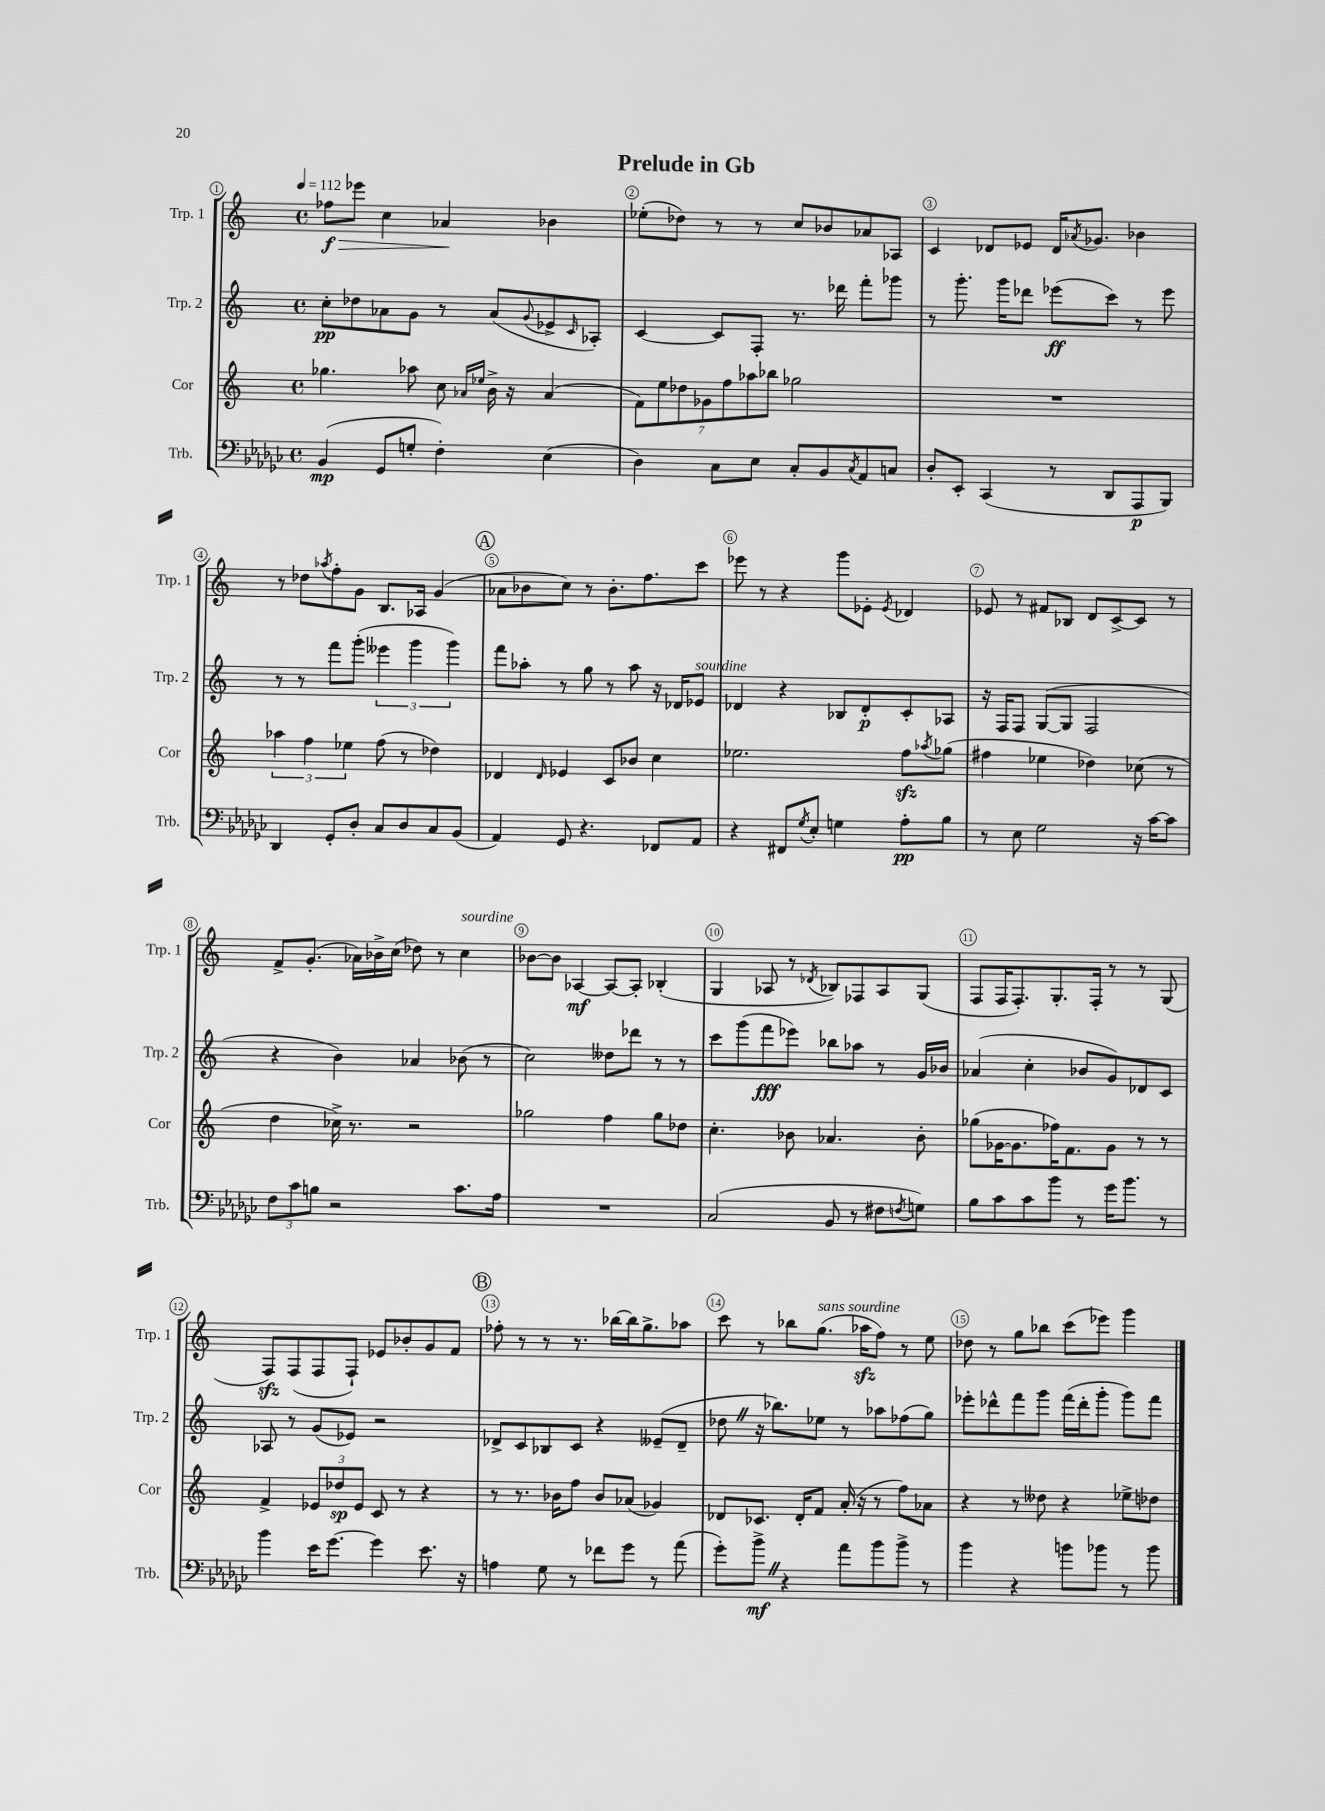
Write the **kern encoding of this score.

**kern	**kern	**kern	**kern
*staff4	*staff3	*staff2	*staff1
*clefF4	*clefG2	*clefG2	*clefG2
*k[b-e-a-d-g-c-]	*k[]	*k[]	*k[]
*M4/4	*M4/4	*M4/4	*M4/4
*met(c)	*met(c)	*met(c)	*met(c)
*MM112	*MM112	*MM112	*MM112
(4BB-	4.gg-	8cc'	8ff-
.	.	8dd-	8eee-
8GG-	.	8a-	4cc
8G'	8aa-	8g	.
4F')	8cc	8r	4a-
.	16qqa-	.	.
.	16qqee-	.	.
.	16b^	(8a-	.
.	16r	.	.
.	.	8qqg	.
(4E-	(4a-	8e-^	4b-
.	.	16qqc	.
.	.	8A-')	.
=	=	=	=
4D-)	14f)	[4c	(8ee-'
.	14ee	.	.
.	.	.	8dd-)
.	14dd-	.	.
.	14g-	.	.
8C-	.	8c]	8r
.	14ff	.	.
.	14aa-	.	.
8E-	.	8F'	8r
.	14bb-	.	.
8C-'	2gg-	8.r	8cc
8BB-	.	.	8b-
.	.	16ddd-	.
8qC-	.	.	.
8AA-	.	8fff'	8a-
8C	.	8ggg-	8A-
=	=	=	=
8D-'	1r	8r	4c
8EE-'	.	8.ggg'	.
(4CC-	.	.	8d-
.	.	16ggg	.
.	.	8ddd-	8e-
8r	.	(8eee-	16d-
.	.	.	8qa-
.	.	.	8.g-
8DD-	.	8ccc)	.
8AAA-	.	8r	4b-
8BBB-)	.	8eee-	.
=	=	=	=
4DD-	6aa-	8r	8r
.	.	8r	8dd-
.	6ff	.	.
.	.	.	8qaa-
8GG-'	.	8fff	8ff'
.	6ee-	.	.
8D-'	.	(8ggg'	8g
8C-	(8ff	6eee--	8.B
8D-	8r	.	.
.	.	6ggg	.
.	.	.	16A-
8C-	4dd-)	.	(4g
.	.	6ggg)	.
(8BB-	.	.	.
=	=	=	=
4AA-)	4d-	8fff	8a-
.	.	8aa-'	8b-
.	16qqd-	.	.
8GG-	4e-	8r	8cc)
4.r	.	8gg	8r
.	8c	8r	8.b-'
.	8b-	8aa-	.
.	.	.	8.ff
8FF-	4cc	16r	.
.	.	16d-	.
8AA-	.	8e-	8ccc
=	=	=	=
4r	2.ee-	4d-	8eee-
.	.	.	8r
8FF#	.	4r	4r
8qG-	.	.	.
8E-'	.	.	.
4G	.	8B-	8ggg
.	.	8d-'	8e-'
.	.	.	8qe-
8A-'	8ff	8c'	4d-
.	8qaa-	.	.
8B-	(8gg-	8A-	.
=	=	=	=
8r	4ff#	16r	8e-
.	.	16F	.
8E-	.	8F	8r
2G-	4ee-	([8G	8f#
.	.	8G]	8B-
.	4dd-)	2F	8d
.	.	.	[8c^
16r	(8cc-	.	8c]
[16c-	.	.	.
8c-]	8r	.	8r
=	=	=	=
12F	4dd	4r	8f^
12c-	.	.	.
.	.	.	(8.g'
12B	.	.	.
2r	16cc-^)	4b)	.
.	8.r	.	16a-)
.	.	.	16b-^
.	.	.	(16cc
.	2r	4a-	8dd-)
.	.	.	8r
8.c-	.	(8b-	4cc
.	.	8r	.
16A-	.	.	.
=	=	=	=
1r	2gg-	2cc)	[8b-
.	.	.	8b-]
.	.	.	[4A-
.	4ff	8dd--	8A-_
.	.	8ddd-	8A-']
.	8gg-	8r	(4B-'
.	8dd-	8r	.
=	=	=	=
(2C-	4.cc'	8ccc	4G
.	.	(8ggg	.
.	.	8fff	8A-
.	8b-	8eee-)	8r
.	.	.	8qd-
8BB-	4.a-	8bb-	8B-)
8r	.	8aa-	8F-
8F#	.	8r	8A-
8qF	.	.	.
8G)	8b-'	16g	(8G
.	.	16b-	.
=	=	=	=
8B-	(8gg-	(4a-	8F
8c-	[16g-	.	16F
.	8.g-]	.	8.F')
8c-	.	4cc'	.
8b-	16ff-)	.	8.G'
.	8.f	.	.
8r	.	8b-	.
.	.	.	16F'
16g-	8g-	8g)	8r
8.b-	.	.	.
.	8r	8d-	8r
8r	8r	8c	(8G
=	=	=	=
4b-	4f^	8A-	8F)
.	.	8r	(8F
16e-	12e-	(8g	8F
[8.g-	.	.	.
.	12dd-	.	.
.	.	8e-)	8F`)
.	12e-	.	.
4g-]	8c	2r	8e-
.	8r	.	8b-'
8.e-	4r	.	8g
.	.	.	8f
16r	.	.	.
=	=	=	=
4A	8r	8d-^	8ff-'
.	8.r	8c	8r
8G-	.	8B-	8r
.	16b-	.	.
8r	8ff	8c	8.r
8f-	8b-	4r	.
.	.	.	[16bb-
8g-	(8a-	.	16bb-]
.	.	.	8.gg^
8r	4g-)	(8e--~	.
(8a-	.	8d-~	8aa-
=	=	=	=
8g-')	8d-	8dd-	8ccc
8b-^	8.c-	16r	8r
.	.	8.bb-)	.
4r	.	.	8bb-
.	16d-'	.	.
.	8f	8ee-	(8.gg
8a-	(16a'	8r	.
.	16r	.	16aa-
8b-	8r	8aa-	8ff)
8b-^	8ff)	(8ff-	8r
8r	8a-	8gg)	8ee
=	=	=	=
4b-	4r	8eee-'	8dd-
.	.	8ddd-^^	8r
4r	8r	8fff	8gg
.	8dd--	8ggg	8bb-
8b	4r	(16fff	(8ccc
.	.	16ddd-'	.
8b-	.	8ggg'	8eee-)
8r	8ee-^	8ggg)	4ggg
8b-	8dd-	8fff	.
==	==	==	==
*-	*-	*-	*-
